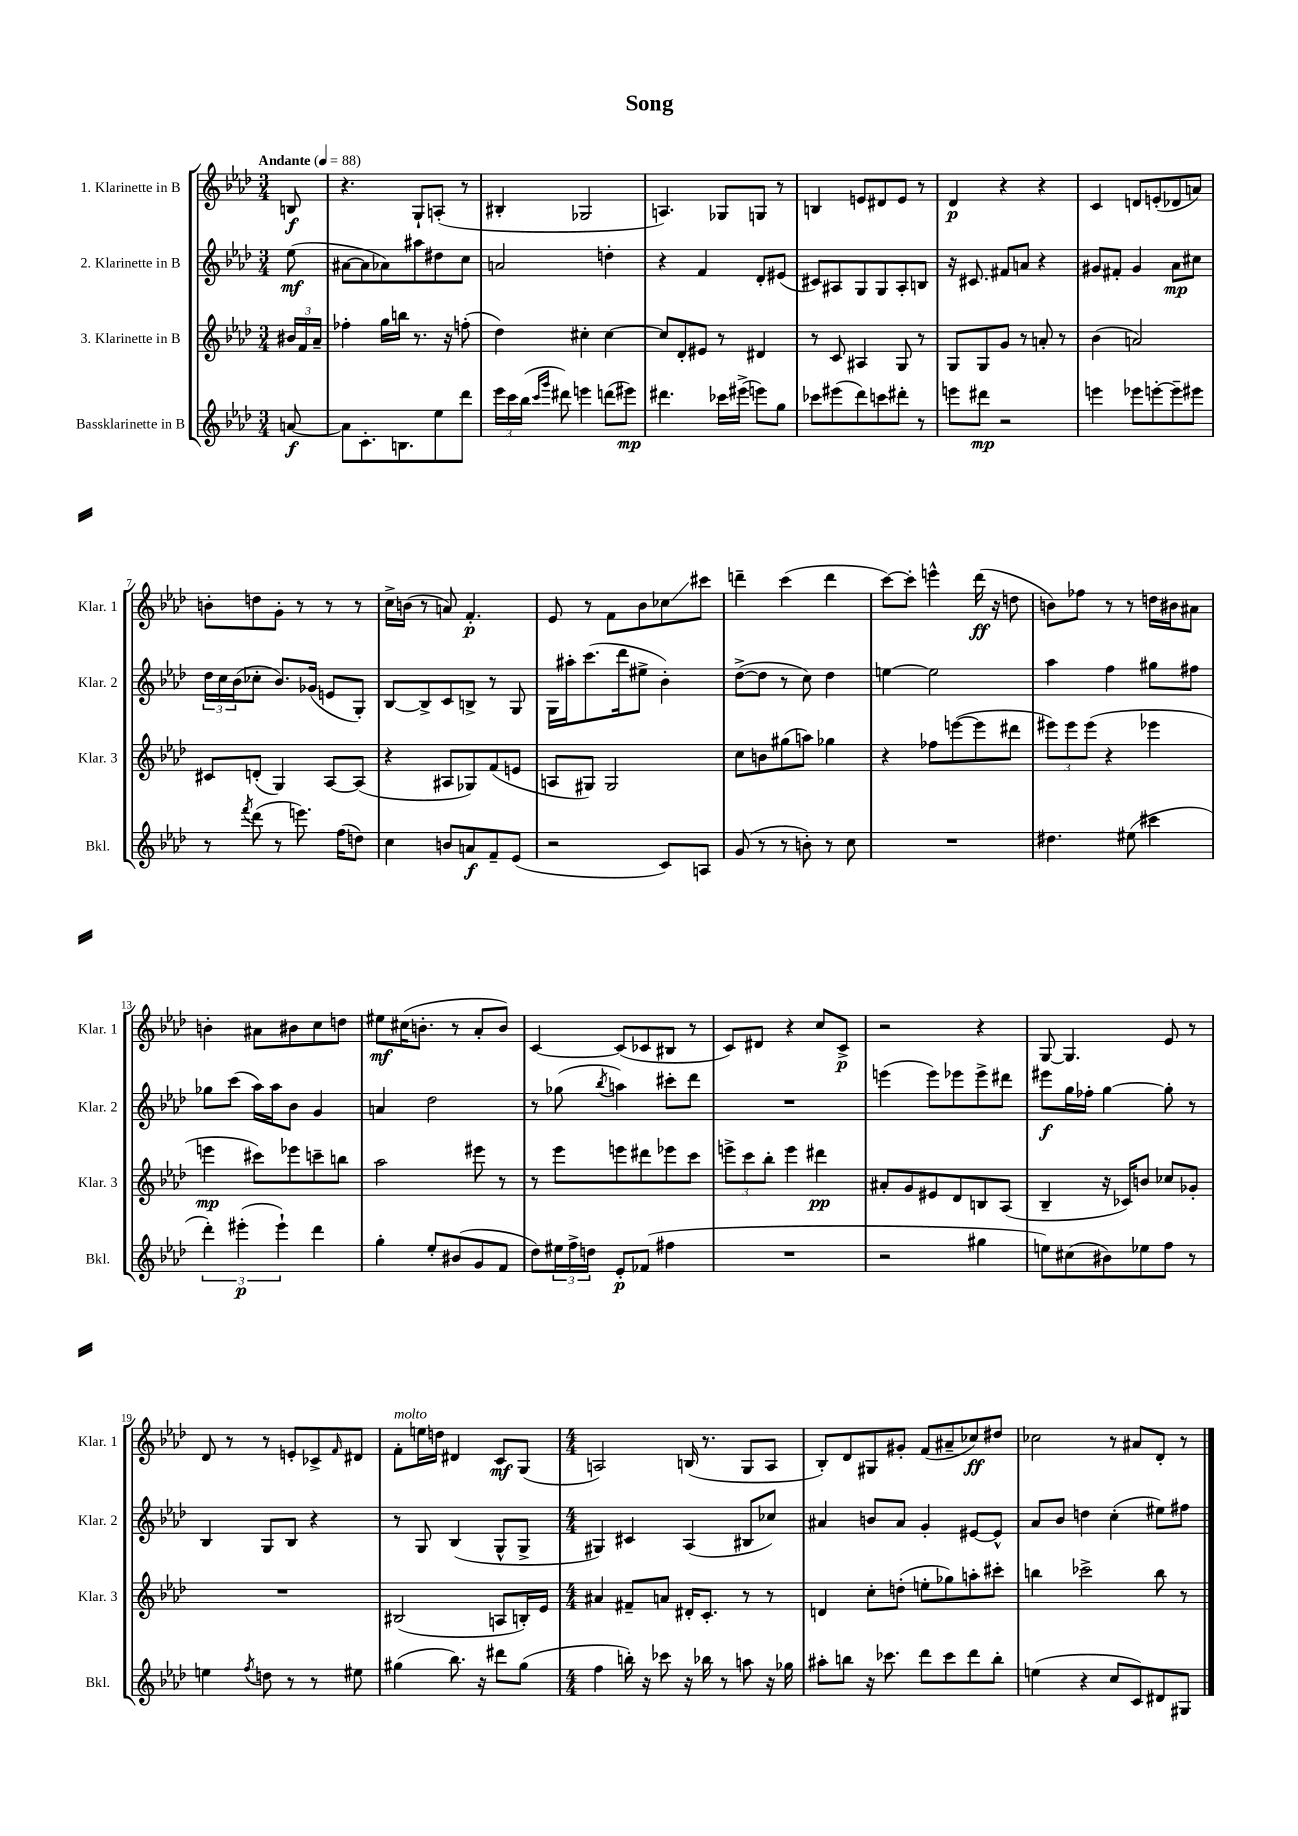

**kern	**kern	**kern	**kern
*staff4	*staff3	*staff2	*staff1
*clefG2	*clefG2	*clefG2	*clefG2
*k[b-e-a-d-]	*k[b-e-a-d-]	*k[b-e-a-d-]	*k[b-e-a-d-]
*M3/4	*M3/4	*M3/4	*M3/4
*MM88	*MM88	*MM88	*MM88
[8a	24b#	(8ee-	8B
.	24f	.	.
.	24a-~	.	.
=	=	=	=
8a]	4ff-'	[8a#	4.r
8.c'	.	8a#]	.
.	16gg	8a-)	.
8.B	16bb	.	.
.	8.r	8aa#	8G`
8ee-	.	8dd#	(8A'
.	16r	.	.
8ddd-	(8ff'	8cc	8r
=	=	=	=
24eee-	4dd-)	2a	4B#'
24ccc	.	.	.
(24bb-	.	.	.
16qqccc	.	.	.
16qqggg	.	.	.
8ddd#)	.	.	.
4eee	4cc#'	.	2G-
(8ddd	[4cc#	4dd'	.
8eee#)	.	.	.
=	=	=	=
4.ddd#	8cc#]	4r	4.A)
.	8d-'	.	.
.	8e#	4f	.
16ccc-	8r	.	8G-
(16eee#^	.	.	.
8eee)	4d#	8d-'	8G
8gg	.	(8e#	8r
=	=	=	=
8ccc-	8r	8c#)	4B
(8eee#	8c	8A#	.
8ddd-)	4A#	8G	8e
8ccc	.	8G	8d#
8ddd#'	8G	8A#'	8e
8r	8r	8B	8r
=	=	=	=
8eee	8G	16r	4d-
.	.	8.c#	.
8ddd#	8G	.	.
2r	8g	8f#	4r
.	8r	8a	.
.	8a'	4r	4r
.	8r	.	.
=	=	=	=
4eee	(4b-	8g#	4c
.	.	8f#'	.
8eee-	2a)	4g#	8d
[8eee'	.	.	(8e'
8eee~]	.	8a-	8d-
8eee#	.	8cc#	8a)
=	=	=	=
8r	8c#	24dd-	8b'
.	.	24cc	.
.	.	(24b-	.
8qfff	.	.	.
(8ddd-	(8d'	8cc-'	8dd
8r	4G)	8.b-)	8g'
8.eee)	.	.	8r
.	.	(16g-	.
.	[8A-	8e	8r
(16ff	.	.	.
8dd)	(8A-]	8G')	8r
=	=	=	=
4cc	4r	[8B-	16cc^
.	.	.	(16b
.	.	8B-^]	8r
8b	8A#	8c	8a)
8a	8G-)	8B^	4.f'
8f~	(8f	8r	.
(8e-	8e	8G	.
=	=	=	=
2r	8A	16G	8e-
.	.	16aa#'	.
.	8G#)	(8.ccc	8r
.	2G#	.	8f
.	.	16ddd-	.
.	.	8ee#^	8b-
8c)	.	4b-')	8cc-
8A	.	.	8ccc#
=	=	=	=
(8g	8cc	([8dd-^	4ddd~
8r	8b	8dd-]	.
8r	(8gg#	8r	(4ccc
8b')	8aa)	8cc)	.
8r	4gg-	4dd-	4ddd
8cc	.	.	.
=	=	=	=
2.r	4r	[4ee	[8ccc)
.	.	.	8ccc']
.	8ff-	2ee]	4eee^^
.	([8eee	.	.
.	8eee]	.	(16ddd-
.	.	.	16r
.	8ddd#	.	8dd
=	=	=	=
4.dd#	12eee#)	4aa-	8b)
.	12eee#	.	.
.	.	.	8ff-
.	(12eee#	.	.
.	4r	4ff	8r
(8ee#	.	.	8r
4ccc#	4eee-	8gg#	16dd
.	.	.	16b#
.	.	8ff#	8a#
=	=	=	=
6ddd-')	4eee	8gg-	4b'
.	.	(8ccc	.
(6eee#'	.	.	.
.	8ccc#)	16aa-)	8a#
.	.	16aa-	.
6eee#`)	.	.	.
.	8eee-	8b-	8b#
4ddd-	8ccc~	4g	8cc
.	8bb	.	8dd
=	=	=	=
4gg'	2aa-	4a	8ee#
.	.	.	(16cc#
.	.	.	8.b'
8ee-'	.	2dd-	.
(8b#	.	.	8r
8g	8eee#	.	8a-'
8f	8r	.	8b)
=	=	=	=
8dd-)	8r	8r	[4c
24ee#	8eee-	(8gg-	.
24ff^	.	.	.
24dd	.	.	.
.	.	8qbb-	.
8e-'	8eee	4aa)	(8c]
(8f-	8ddd#	.	8c-
4ff#	8eee-	8ccc#'	8B#
.	8ccc	8ddd-	8r
=	=	=	=
2.r	12eee^	2.r	8c)
.	12ccc	.	.
.	.	.	8d#
.	12bb-'	.	.
.	4eee	.	4r
.	4ddd#	.	8cc
.	.	.	8c^
=	=	=	=
2r	8a#'	(4eee	2r
.	8g	.	.
.	8e#	8eee)	.
.	8d-	8eee-	.
4gg#	8B	8eee-^	4r
.	(8A-	8ddd#	.
=	=	=	=
8ee)	4B-~	8eee#	[8G
(8cc#	.	16gg	4.G]
.	.	16ff-'	.
8b#)	16r	[4gg	.
.	16c-)	.	.
8ee-	8b	.	.
8ff	8cc-	8gg']	8e-
8r	8g-'	8r	8r
=	=	=	=
4ee	2.r	4B-	8d-
.	.	.	8r
8qff	.	.	.
8dd	.	8G	8r
8r	.	8B-	8e'
8r	.	4r	8c-^
.	.	.	16qqf
8ee#	.	.	8d#
=	=	=	=
(4gg#	(2B#	8r	8f'
.	.	8G	16ee
.	.	.	16dd
8.bb-)	.	(4B-	4d#
16r	.	.	.
8ddd#	8A	8G^^	8c
(8gg#	16B')	8G^	(8G
.	16e-	.	.
=	=	=	=
*M4/4	*M4/4	*M4/4	*M4/4
4ff	4a#	4G#)	2A)
16bb')	8f#~	4c#	.
16r	.	.	.
8ccc-	8a	.	.
16r	16d#'	(4A-	(16B
16bb-	8.c'	.	8.r
8r	.	.	.
8aa	8r	8B#	8G
16r	8r	8cc-)	8A
16gg-	.	.	.
=	=	=	=
8aa#'	4d	4a#	8B-')
8bb	.	.	8d-
16r	8cc'	8b	8G#
8.ccc-	.	.	.
.	(8dd'	8a#	8g#'
8ddd-	8ee'	4g'	(8f
8ccc-	8gg-)	.	8a#~
8ddd-	8aa'	[8e#	8cc-)
8bb'	8ccc#'	8e#^^]	8dd#
=	=	=	=
(4ee	4bb	8a-	2cc-
.	.	8b-	.
4r	2ccc-^	4dd	.
8cc	.	(4cc'	8r
8c)	.	.	8a#
8d#	8bb	8ee#)	8d-'
8G#	8r	8ff#	8r
==	==	==	==
*-	*-	*-	*-
